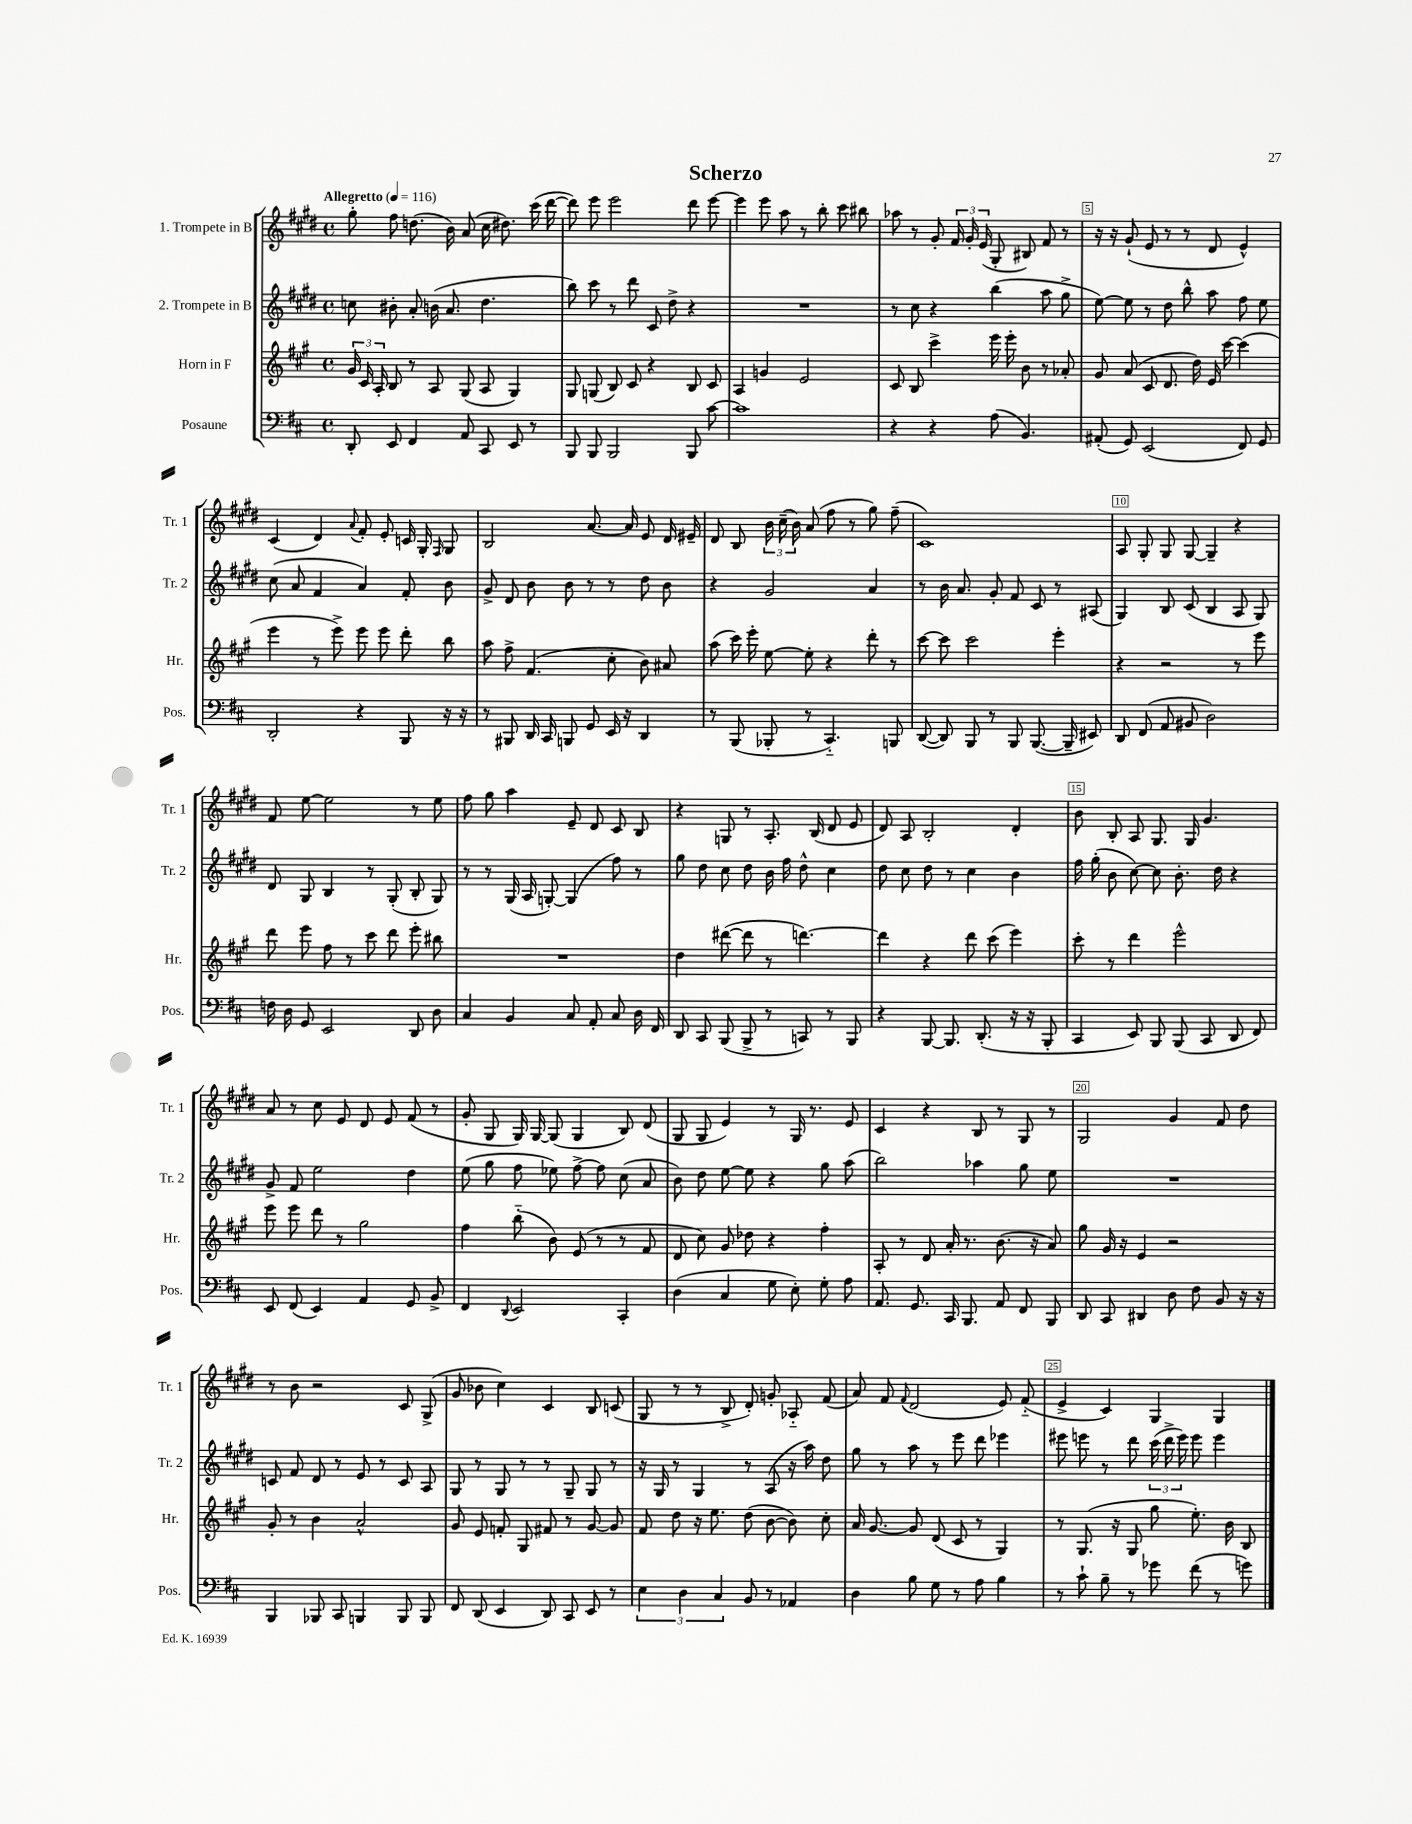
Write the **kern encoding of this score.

**kern	**kern	**kern	**kern
*staff4	*staff3	*staff2	*staff1
*clefF4	*clefG2	*clefG2	*clefG2
*k[f#c#]	*k[f#c#g#]	*k[f#c#g#d#]	*k[f#c#g#d#]
*M4/4	*M4/4	*M4/4	*M4/4
*met(c)	*met(c)	*met(c)	*met(c)
*MM116	*MM116	*MM116	*MM116
8DD'	24g#	8cc	8gg#'
.	24c#	.	.
.	24A'	.	.
8EE	8B	8b#'	8ff#
4FF#	8r	8a'	(8.dd
.	8A	(16b	.
.	.	8.a	16b)
8AA	(8G#	.	(8a
8CC#	8A	4.dd#	16cc#
.	.	.	8.dd#)
8EE	4G#)	.	.
8r	.	.	(16ccc#
.	.	.	[16ddd#
=	=	=	=
8BBB	8G#	8bb)	8ddd#])
8BBB	(8G	8ccc#	8eee
2BBB	8B)	8r	2eee
.	8c#	8ddd#	.
.	4r	8c#	.
.	.	8dd#^	.
8BBB	8B	4r	8ddd#
[8c#	8c#	.	[8eee
=	=	=	=
1c#]	4A	1r	4eee]
.	4g	.	8eee
.	.	.	8aa
.	2e	.	8r
.	.	.	8bb'
.	.	.	8ccc#
.	.	.	8bb#
=	=	=	=
4r	8c#	8r	8aa-
.	8B	8cc#	8r
4r	4ccc#^	4r	8g#'
.	.	.	24f#
.	.	.	24g#'
.	.	.	(24e
(8A	16eee	(4bb	8G#'
.	16eee'	.	.
4.BB)	8b	.	8B#)
.	8r	8aa	8f#
.	8a-'	8gg#^	8r
=	=	=	=
(8AA#'	8g#	[8ee)	16r
.	.	.	16r
8GG)	(8a	8ee]	(8g#`
(2EE	8c#	8r	8e
.	8.d	8dd#	8r
.	.	8bb^^	8r
.	16dd)	.	.
.	16e	8aa	8d#
.	[16ccc#	.	.
8FF#)	(4ccc#]	8ff#	4e^^)
8GG	.	8ee	.
=	=	=	=
2DD'	4eee	(8cc#	(4c#
.	.	8a	.
.	8r	4f#	4d#)
.	8eee^)	.	.
.	.	.	8qqa
4r	8eee	4a)	8f#'
.	8eee	.	8e'
8BBB	8ddd'	8f#'	16c
.	.	.	16G#'
.	.	.	16qqF#
16r	8bb	8b	8G#
16r	.	.	.
=	=	=	=
8r	8aa	8g#^	2B
8BBB#	8ff#^	8d#	.
16DD	(4.f#	8b	.
16CC#	.	.	.
8BBB	.	8b	.
8GG	.	8r	[8.a
16EE	8cc#'	8r	.
16r	.	.	16a]
4DD	8b)	8dd#	8e
.	8a#	8b	16d#
.	.	.	16e#~
=	=	=	=
8r	(8aa	4r	8d#
(8BBB	16ccc#)	.	8B
.	16eee'	.	.
8BBB-'	[8ee	2g#	24b
.	.	.	(24cc#~
.	.	.	24b)
8r	8ee']	.	(8a
4.CC#'~)	4r	.	8ff#
.	.	.	8r
.	8ddd'	4a	8gg#)
8BBB	8r	.	(8ff#~
=	=	=	=
([8DD	[8ccc#	8r	1c#)
8DD])	8ccc#]	16b	.
.	.	8.a	.
8BBB	2ccc#	.	.
8r	.	8g#'	.
8BBB	.	8f#	.
([8.BBB	.	8c#	.
.	4eee'	8r	.
16BBB~]	.	.	.
8EE#)	.	(8A#	.
=	=	=	=
8DD	4r	4G#)	8A
(8FF#	.	.	8G#'
8AA	2r	8B	8G#
8BB#	.	(8c#	[8G#
2D)	.	4B	4G#~]
.	8r	8A	4r
.	8eee	8G#)	.
=	=	=	=
16F	8ddd	8d#	8f#
16D	.	.	.
8GG	8eee	8G#	[8ee
2EE	8ff#	4B	2ee]
.	8r	.	.
.	8ccc#	8r	.
.	8ddd	(8G#'	.
8DD	8eee'	8B'	8r
8D	8bb#	8G#)	8ee
=	=	=	=
4C#	1r	8r	8ff#
.	.	8r	8gg#
4BB	.	(16G#	4aa
.	.	16A	.
.	.	[8G')	.
8C#	.	(4G]	8e~
8AA'	.	.	8d#
8C#	.	8ff#)	8c#
16D	.	8r	8B
16FF#	.	.	.
=	=	=	=
8DD	4dd	8gg#	4r
8CC#	.	8dd#	.
(8BBB	([8ddd#	8cc#	8G
8BBB^	8ddd#]	8dd#	8r
8r	8r	16b	8.A'
.	.	16ff#	.
8CC)	[4.ddd)	8dd#^^	.
.	.	.	(16B
8r	.	4cc#	8d#
8BBB	.	.	8e
=	=	=	=
4r	4ddd]	8dd#	8d#)
.	.	8cc#	8A
[8BBB	4r	8dd#	2B'
8.BBB]	.	8r	.
.	8ddd	4cc#	.
(8.DD'	.	.	.
.	(8ccc#	.	.
16r	4eee)	4b	4d#'
16r	.	.	.
8BBB'	.	.	.
=	=	=	=
4CC#	8ccc#'	16ff#	8b
.	.	(16gg#'	.
.	8r	8b	8B'
8EE)	4ddd	[8cc#)	8A
8BBB	.	8cc#]	8.G#
(8BBB	2eee^^	8.b'	.
.	.	.	16G#
8CC#	.	.	4.g#
.	.	16dd#	.
8DD	.	4r	.
8FF#)	.	.	.
=	=	=	=
8EE	8eee	8g#^	8a
(8FF#	8eee	8f#	8r
4EE)	8ddd	2ee	8cc#
.	8r	.	8e
4AA	2gg#	.	8d#
.	.	.	8e
8GG	.	4dd#	(8f#
8BB^	.	.	8r
=	=	=	=
4FF#	4ff#	(8ee	8g#'
.	.	8gg#	8G#
8qqDD	.	.	.
2EE	(8bb'~	8ff#	16G#)
.	.	.	[16G#
.	8b)	8ee-)	(8G#]
.	(8e	[8ff#^	4G#
.	8r	8ff#]	.
4CC#'	8r	(8cc#	8B)
.	8f#	8a	(8d#
=	=	=	=
(4D	8d	8b)	8G#
.	8cc#)	8dd#	8G#
4C#	8g#	[8ee	4e)
.	8dd-	8ee]	.
8G	4r	4r	8r
8E')	.	.	16G#
.	.	.	8.r
8G'	4ff#'	8gg#	.
8A	.	(8aa	8e
=	=	=	=
8.AA	8A'	2bb)	4c#
.	8r	.	.
8.GG	.	.	.
.	8d	.	4r
16CC#	16a'	.	.
8.BBB	8.r	.	.
.	.	4aa-	8B
8AA	(8.b	.	8r
8FF#	.	8gg#	8G#
.	16r	.	.
8BBB	8a)	8ee	8r
=	=	=	=
8DD	8gg#	1r	2G#
8CC#	16g#	.	.
.	16r	.	.
4DD#	4e	.	.
8D	2r	.	4g#
8F#	.	.	.
8BB	.	.	8f#
16r	.	.	8dd#
16r	.	.	.
=	=	=	=
4BBB	8g#'	8c	8r
.	8r	8f#	8b
8BBB-	4b	8d#	2r
8CC#	.	8r	.
4BBB	2a^^	8e	.
.	.	8r	.
8BBB	.	8c	8c#
8BBB	.	8A	(8G#^
=	=	=	=
8FF#	8g#	8G#	8g#
(8DD	8e	8r	8b-
4EE	8f'	8G#	4cc#)
.	8G#	8r	.
8DD)	8f#	8r	4c#
8CC#	8r	8G#~	.
8EE	[8g#	8G#	8B
8r	8g#]	8r	(8c
=	=	=	=
6E	8f#	16r	8G#
.	.	16G#	.
.	8dd	8r	8r
6D	.	.	.
.	16r	4G#	8r
.	8.ee	.	.
6C#	.	.	.
.	.	.	8B^
8BB	(8dd	8r	8d#')
8r	[8b	(8A	8g'
4AA-	8b])	16r	8A-'~
.	.	16aa)	.
.	8cc#'	8dd#	(8f#
=	=	=	=
4D	16a	8gg#	8a)
.	[8.g#	.	.
.	.	8r	8f#
.	.	.	8qqf#
8B	8g#]	8aa	(2d#
8G	(8d	8r	.
8r	8c#	8eee	.
8A	8r	8ddd#	.
4B	4G#)	4eee-	8e)
.	.	.	(8f#'~
=	=	=	=
8r	8r	8eee#	4e^
8c#`	(8.G#	8eee	.
8B~	.	8r	4c#)
.	16r	.	.
8r	8G#	8ddd#	.
8g-	8gg#	(24ccc#	4G#
.	.	24ddd#^	.
.	.	24eee)	.
(8f#	8.ee')	8eee	.
8r	.	4eee	4G#
.	16b	.	.
8g)	8B	.	.
==	==	==	==
*-	*-	*-	*-
